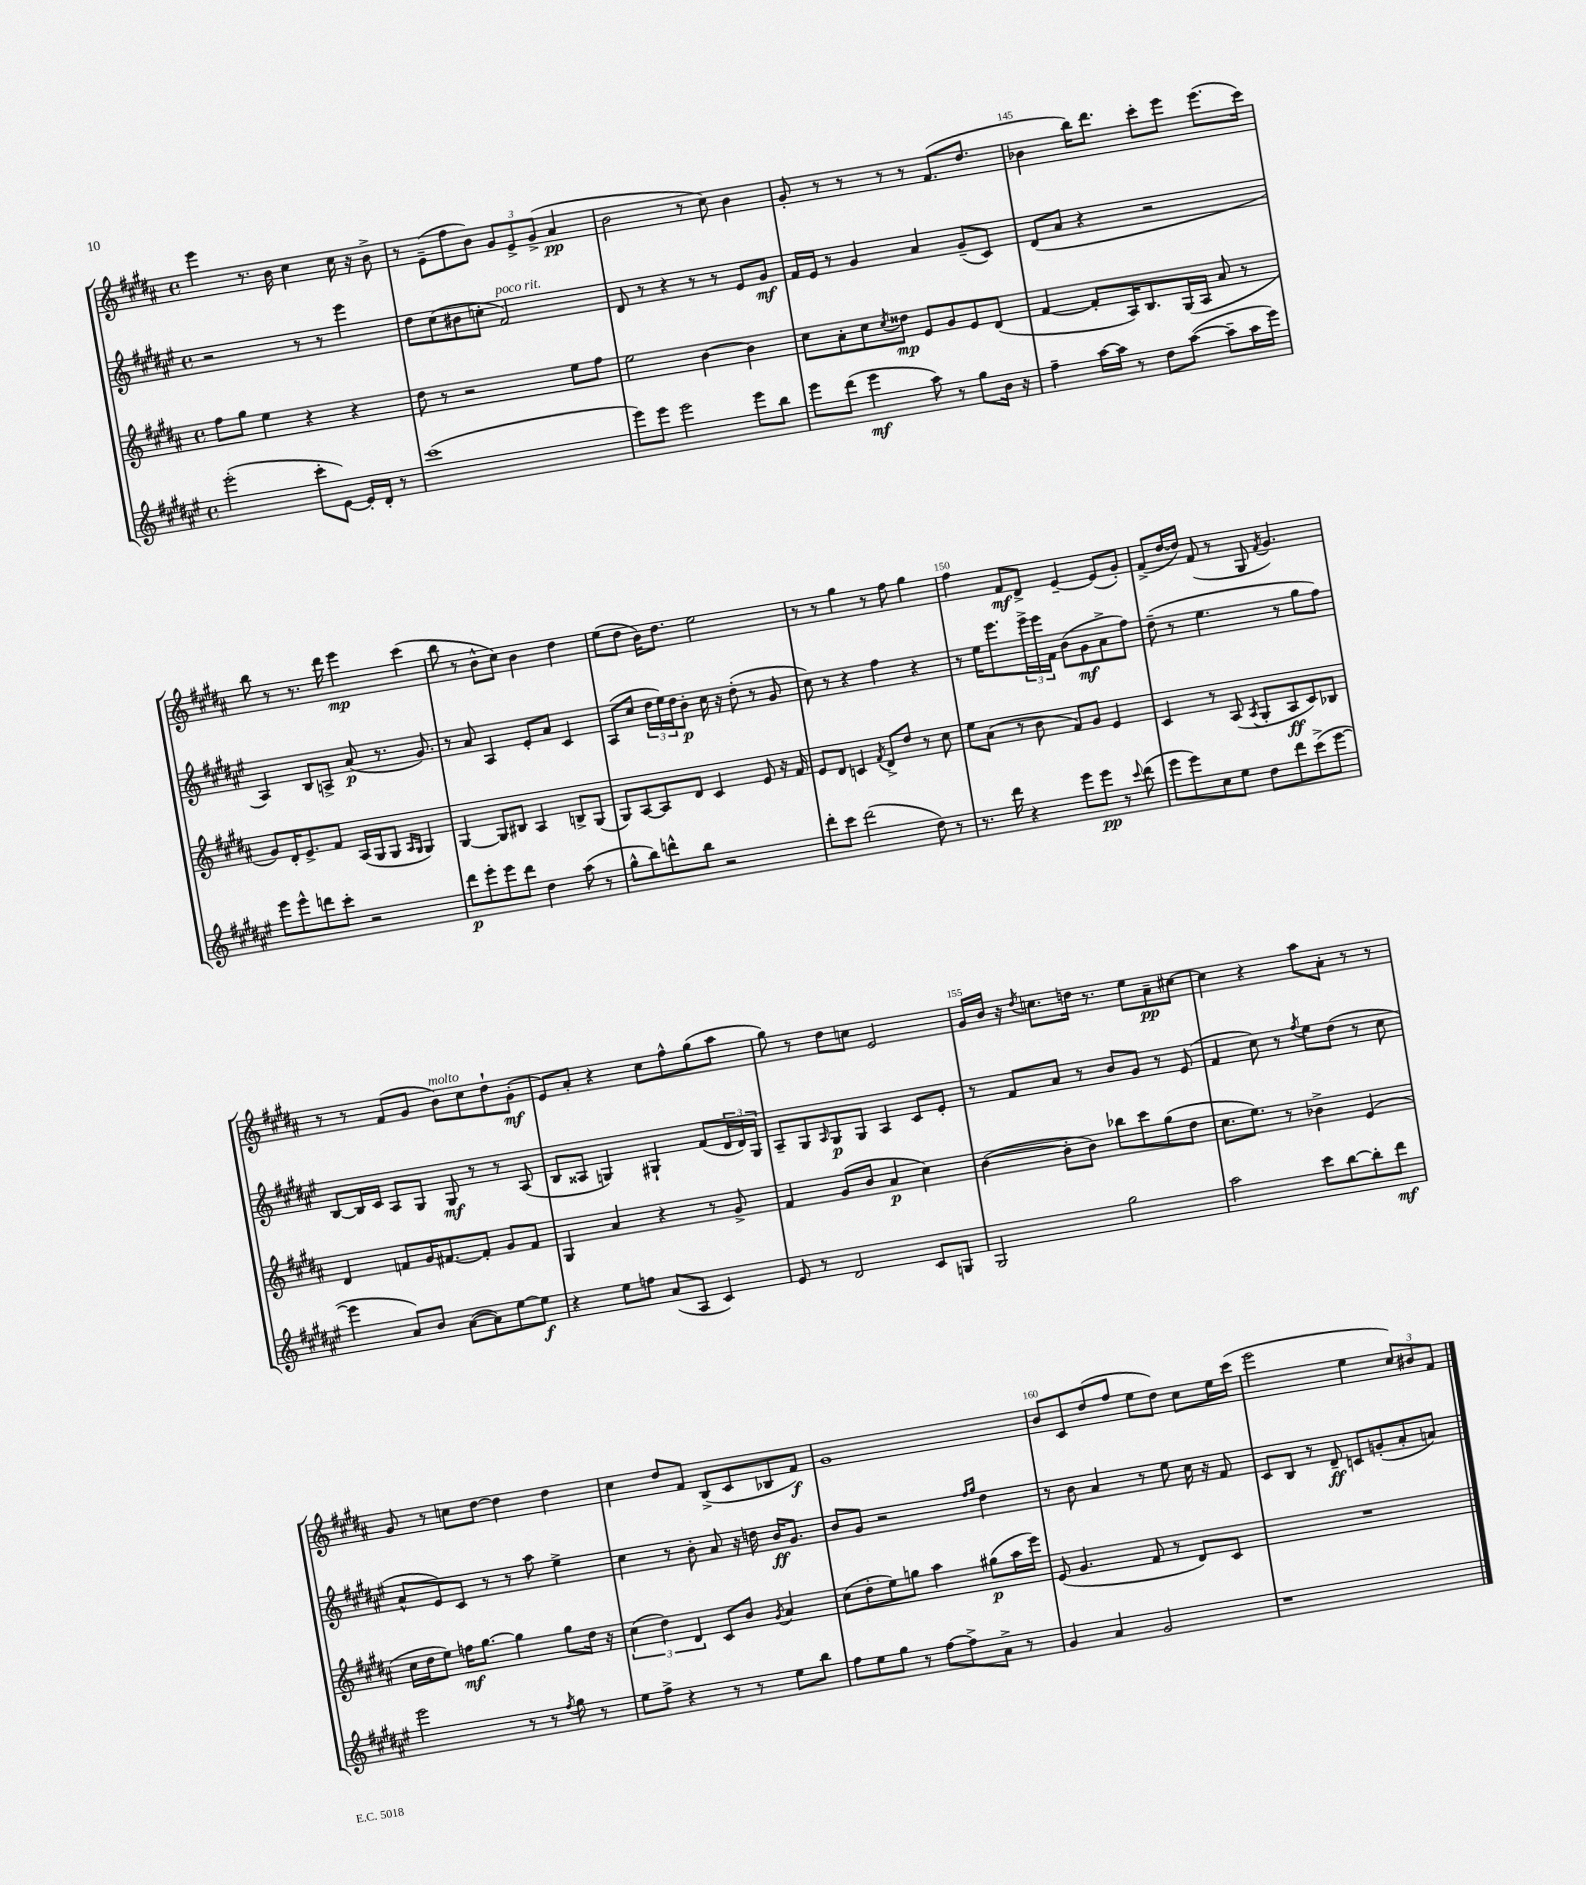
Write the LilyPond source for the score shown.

<<
\new StaffGroup <<
\new Staff = "s0" {
    \clef treble \key b \major \defaultTimeSignature \time 4/4
    e'''4 r8. b'16 cis''4 cis''16 r16 b'8-> |
    r8 e'8--( fis''8 b'8) \tuplet 3/2 { gis'8 e'8-> gis'8->( } ais'4\pp |
    b'2 r8 cis''8) b'4 |
    gis'8-. r8 r8 r8 r8 fis'8.( dis''8. |
    bes'4 b''16) dis'''8. cis'''8-. e'''8 e'''8.( cis'''16) |
    b''8 r8 r8. dis'''16 e'''4\mp cis'''4( |
    b''8 r8 b'8-^ cis''8) b'4 dis''4 |
    e''8( dis''8 b'16) dis''8. e''2 |
    r8 r8 gis''4 r8 fis''8 gis''4 |
    fis''4 fis'8\mf dis'8-> e'4~-- e'8( gis'8-.) |
    fis'8->( dis''16~ dis''16) fis'8( r8 gis8 \acciaccatura { fis'8 } gis'4.) |
    r8 r8 fis'8( gis'8 b'8^\markup { \italic "molto" }) cis''8 dis''8-! gis'8-.\mf( |
    e'8) ais'8-. r4 cis''8 fis''8-^ gis''8( ais''8 |
    gis''8) r8 dis''8 c''8 e'2 |
    gis'16 b'16 r16 \acciaccatura { dis''8 } c''8. d''16 r8. e''8 ais'8--\pp cis''8~ |
    cis''4 r4 ais''8 ais'8-. r8 r8 |
    gis'8 r8 c''8 dis''8~ dis''4 dis''4 |
    cis''4 dis''8 fis'8 b8->( cis'8 bes8 fis'8\f) |
    gis'1 |
    b'8 cis'8 dis''8( fis''8 e''8 dis''8) cis''8 e''16 cis'''16( |
    e'''2 e''4 \tuplet 3/2 { cis''8) bis'8 fis'8 } \bar "|." |
}
\new Staff = "s1" {
    \clef treble \key fis \major \defaultTimeSignature \time 4/4
    r2 r8 r8 eis'''4 |
    dis''8 cis''8( bis'8 c''8-. fis'2^\markup { \italic "poco rit." }) |
    dis'8 r8 r4 r8 r8 eis'8 gis'8\mf |
    fis'16 eis'16 r8 gis'4 ais'4 gis'8--( cis'8) |
    dis'8( ais'8 r4 r2 |
    ais4) b8 a8-> ais'8\p( r8. gis'8.) |
    r8 ais'8 ais4 eis'8-. ais'8 cis'4 |
    ais8( cis''8 \tuplet 3/2 { dis''16 eis''16) dis''16 } b'8-.\p cis''16 r16 dis''8-.( r8 gis'8 |
    cis''8) r8 r4 fis''4 r4 |
    r8 eis''16 eis'''8. \tuplet 3/2 { eis'''16-> eis'''16 fis'16 } b'8( gis'8\mf ais'8-> fis''8) |
    dis''8--( r8 eis''4. r8 gis''8 fis''8) |
    b8~ b16 cis'16 ais8 gis8 gis8\mf r8 r8 ais8( |
    b8 aisis8 g4) gis4-! fis'8( \tuplet 3/2 { dis'16 dis'16) gis16 } |
    ais8-- gis8 \grace { ais16 } gis8\p gis8 ais4 cis'8 eis'8-. |
    r8 fis'8 ais'8 r8 b'8 gis'8 r8 eis'8( |
    fis'4 cis''8) r8 \acciaccatura { fis''8 } eis''8 dis''8( r8 cis''8 |
    ais'8-^ eis'8) cis'8 r8 r8 ais''8 eis''4-> |
    cis''4 r8 b'8-. ais'8 r16 d''16 b'16\ff gis'8. |
    b'8 gis'8 r2 \grace { fis''16 gis''16 } dis''4 |
    r8 b'8 ais'4 r8 eis''8 cis''16 r16 fis'8 |
    cis'8 b8 r8 dis'8--\ff c'8 g'8-.( ais'8-. a'8) \bar "|." |
}
\new Staff = "s2" {
    \clef treble \key b \major \defaultTimeSignature \time 4/4
    fis''8 gis''8 e''4 r4 r4 |
    dis''8 r8 r2 e''8 fis''8 |
    e''2 b'4~ b'4 |
    cis''8 ais'8-. cis''8 \acciaccatura { cis''8 } disis''8\mp e'8 gis'8 e'8 dis'8( |
    fis'4~ fis'8-. ais16) b8. gis16( ais16 ais'8 r8 |
    gis'8) dis'16-. e'8.-> fis'8 ais16( gis16 gis8 \grace { ais16 gis16 } gis4) |
    gis4~ gis8 bis8 ais4 b8-> gis8( |
    gis8) ais8~ ais8 dis'8 cis'4 e'8 r16 fis'16 |
    e'8 dis'8 c'4 \acciaccatura { fis'8 } dis'8-> dis''8 r8 cis''8 |
    e''8 ais'8( r8 b'8 fis'8) gis'8 e'4 |
    cis'4 r8 ais8( \acciaccatura { ais8 } gis8-. ais8\ff cis'8) bes8 |
    dis'4 f'8 gis'16 fis'8.~ fis'8-. gis'8 fis'8 |
    gis4 ais'4 r4 r8 gis'8-> |
    fis'4 gis'8( b'8 ais'4\p cis''4) |
    b'4~( b'8-. b'8) bes''8 cis'''8 gis''8( dis''8 |
    cis''8. e''8.) r8 bes'4-> e'4( |
    cis''16 dis''16 e''8) f''16\mf gis''8.~ gis''4 gis''8 dis''16 r16 |
    \tuplet 3/2 { cis''4( dis''4) dis'4 } cis'8 b'8 \acciaccatura { gis'8 } ais'4 |
    cis''8( dis''8-. e''8) g''8 ais''4 gis''8\p( ais''16 e'''16) |
    e'8( gis'4. fis'8 r8 dis'8) cis'8 |
    R1 \bar "|." |
}
\new Staff = "s3" {
    \clef treble \key fis \major \defaultTimeSignature \time 4/4
    eis'''2-.( cis'''8-. eis'8~) eis'16-. dis'16-. r8 |
    cis'''1( |
    eis'''8) eis'''8 eis'''2 eis'''8 b''8 |
    eis'''8 dis'''8( eis'''4\mf ais''8) r8 gis''8 b'16 r16 |
    fis''4-- ais''16~ ais''16 r8 dis''8 ais''8~( ais''8-- ais''16 eis'''16) |
    eis'''8 eis'''8-^ d'''8 cis'''8-. r2 |
    dis'''8\p eis'''8-. eis'''8 dis'''8 dis''4 ais''8( r8 |
    gis''8-^ b''8) d'''8-^ b''8 r2 |
    dis'''8-. cis'''8 dis'''2( dis''8) r8 |
    r8. dis'''16 r4 eis'''8 eis'''8\pp r8 \appoggiatura { cis'''8 } dis'''8( |
    eis'''8 eis'''8) cis''8 eis''8 dis''8 dis'''8 cis'''8->( eis'''8~ |
    eis'''4 ais'8) b'8 ais'8~( ais'8) eis''8~ eis''8\f |
    r4 eis''8 f''8 ais'8( ais8 cis'4) |
    eis'8 r8 dis'2 cis'8 g8 |
    gis2 gis''2 |
    ais''2 cis'''8 b''8~ b''8-. dis'''8\mf |
    eis'''2 r8 r8 \acciaccatura { fis''8 } gis''8 r8 |
    eis''8 fis''8-> r4 r8 r8 eis''8 b''8 |
    fis''8 eis''8 gis''8 r8 fis''8~ fis''8-> ais'8-> r8 |
    gis'4 ais'4 gis'2 |
    r1 \bar "|." |
}
>>
>>
\layout { \context { \Score currentBarNumber = #141 \override BarNumber.break-visibility = ##(#f #t #t) barNumberVisibility = #(every-nth-bar-number-visible 5) } }
